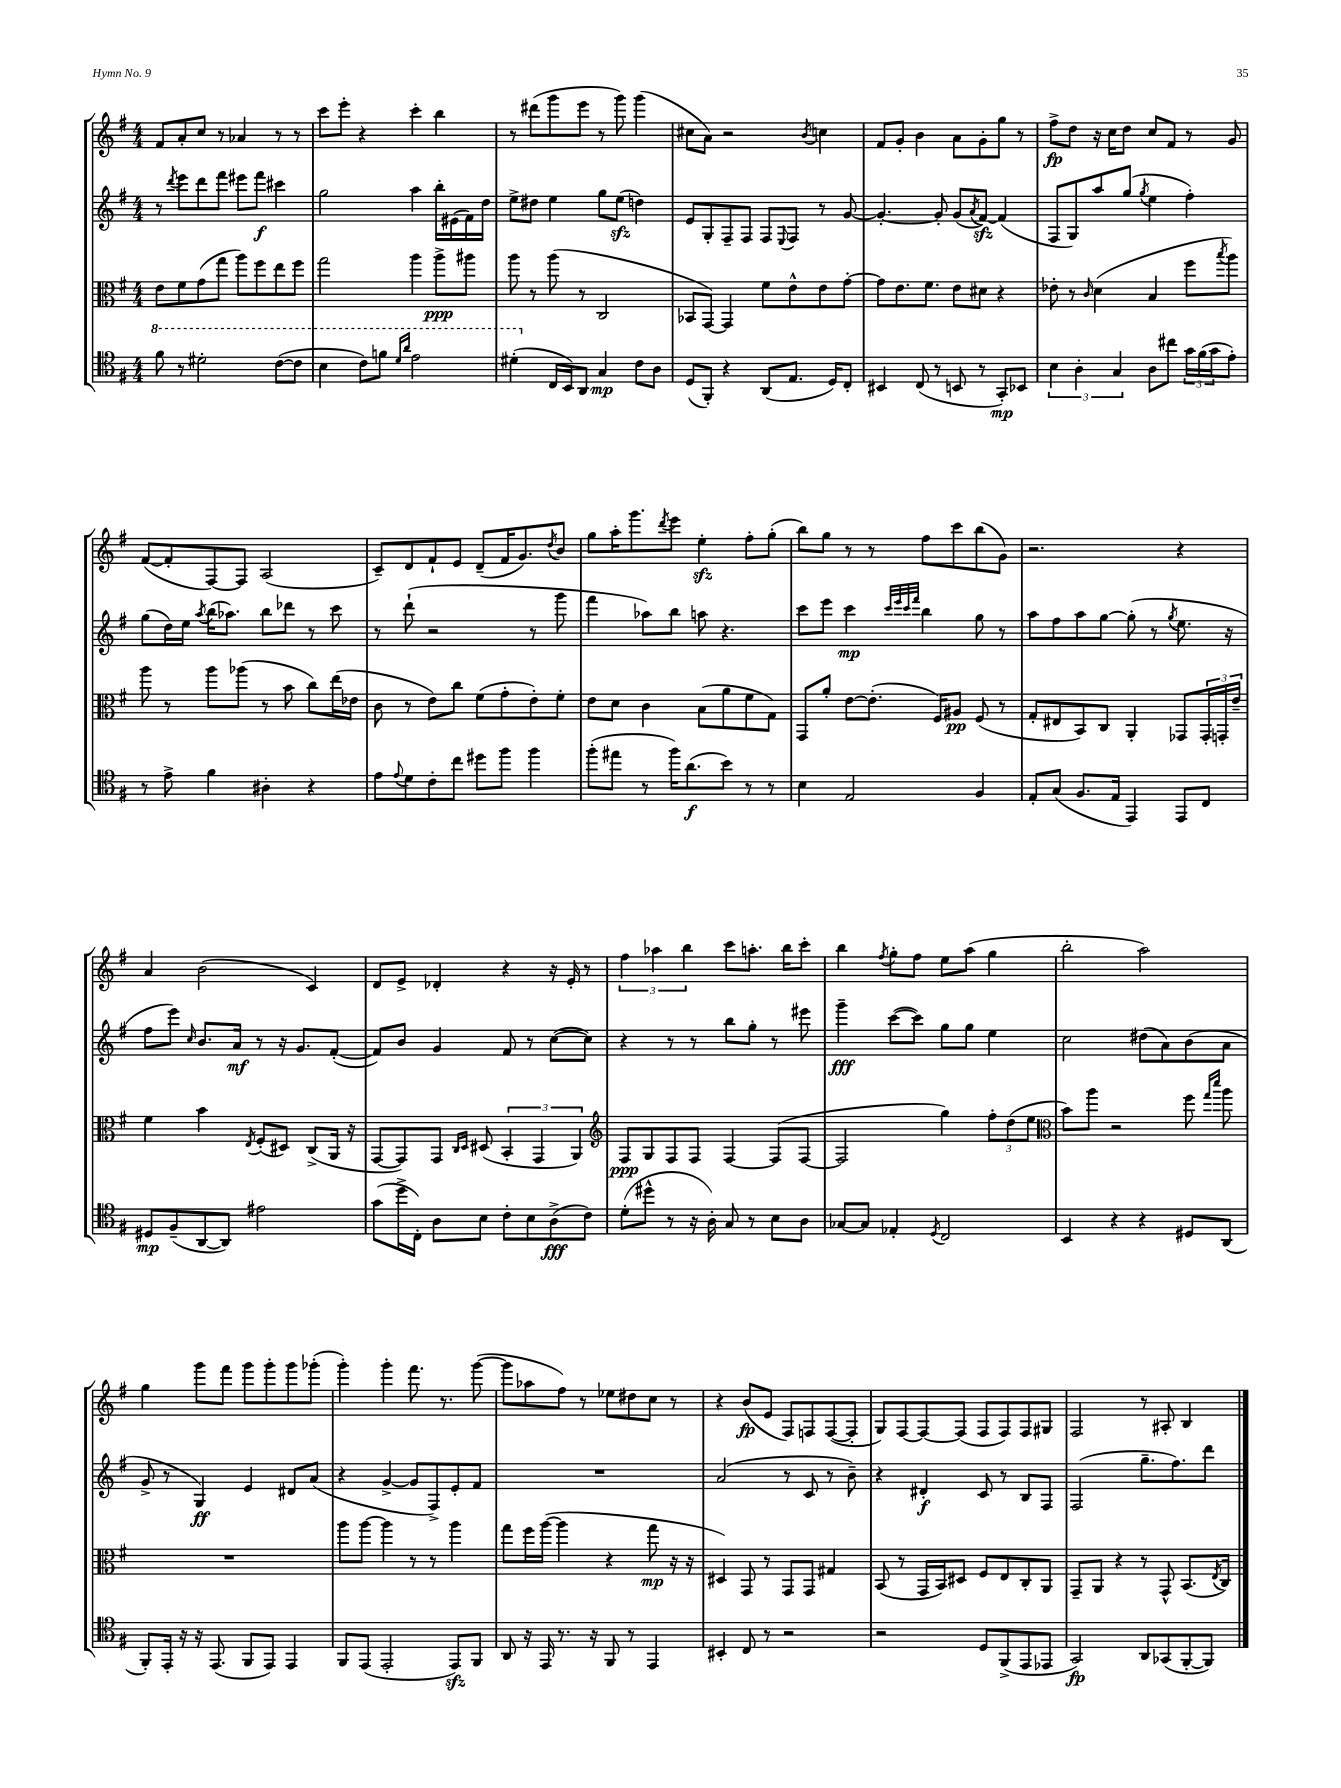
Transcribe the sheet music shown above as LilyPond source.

<<
\new StaffGroup <<
\new Staff = "s0" {
    \clef treble \key g \major \numericTimeSignature \time 4/4
    fis'8 a'8-. c''8 r8 aes'4 r8 r8 |
    c'''8 e'''8-. r4 c'''4-. b''4 |
    r8 dis'''8( g'''8 e'''8 r8 g'''8) g'''4( |
    cis''8 a'8) r2 \acciaccatura { b'8 } c''4 |
    fis'8 g'8-. b'4 a'8 g'8-. g''8 r8 |
    fis''8->\fp d''8 r16 c''16 d''8 c''8 fis'8 r8 g'8 |
    fis'8~( fis'8-. fis8~) fis8 a2( |
    c'8--) d'8 fis'8-! e'8 d'8--( fis'16 g'8.) \acciaccatura { d''8 } b'8 |
    g''8 a''16-. g'''8. \acciaccatura { d'''8 } e'''8 e''4-.\sfz fis''8-. g''8-.( |
    b''8) g''8 r8 r8 fis''8 c'''8 b''8( g'8) |
    r2. r4 |
    a'4 b'2( c'4) |
    d'8 e'8-> des'4-. r4 r16 e'16-. r8 |
    \tuplet 3/2 { fis''4 aes''4 b''4 } c'''8 a''8.-. b''16 c'''8-. |
    b''4 \acciaccatura { fis''8 } g''8-. fis''8 e''8 a''8( g''4 |
    b''2-. a''2) |
    g''4 g'''8 fis'''8 g'''8 g'''8-. g'''8 ges'''8-.( |
    g'''4-.) g'''4-. fis'''8. r8. g'''8~( |
    g'''8 aes''8 fis''8) r8 ees''8 dis''8 c''8 r8 |
    r4 b'8\fp( e'8 fis8) f8 f8~( f8-. |
    g8) fis8~ fis8~ fis8( fis8 fis8) fis8 gis8 |
    fis2 r8 ais8-. b4 \bar "|." |
}
\new Staff = "s1" {
    \clef treble \key g \major \numericTimeSignature \time 4/4
    r8 \acciaccatura { d'''8 } e'''8 d'''8 fis'''8 eis'''8 fis'''8\f cis'''4 |
    g''2 a''4 b''16-. eis'16( fis'16) d''16 |
    e''8-> dis''8 e''4 g''8 e''8\sfz( d''4) |
    e'8 g8-. fis8-- fis8 fis8 \appoggiatura { e8 } fis8 r8 g'8~ |
    g'4.~-. g'8-. g'8( \acciaccatura { a'8 } fis'8~\sfz) fis'4( |
    fis8 g8) a''8 g''8( \acciaccatura { g''8 } e''4 fis''4-.) |
    g''8( d''16) e''16 \acciaccatura { a''8 } b''16( aes''8.) b''8 des'''8 r8 c'''8 |
    r8 d'''8-!( r2 r8 g'''8 |
    fis'''4 aes''8) b''8 a''8 r4. |
    c'''8 e'''8 c'''4\mp \grace { c'''32 e'''32 c'''32 fis'''32 } b''4 g''8 r8 |
    a''8 fis''8 a''8 g''8~ g''8-.( r8 \acciaccatura { g''8 } e''8. r16 |
    fis''8 e'''8) \grace { c''16 } b'8. a'16\mf r8 r16 g'8. fis'8~-.( |
    fis'8) b'8 g'4 fis'8 r8 c''8~( c''8) |
    r4 r8 r8 b''8 g''8-. r8 eis'''8 |
    g'''4--\fff c'''8~( c'''8) g''8 g''8 e''4 |
    c''2 dis''8( a'8) b'8( a'8 |
    g'8-> r8 g4\ff) e'4 dis'8 a'8( |
    r4 g'4~-> g'8 fis8->) e'8-. fis'8 |
    R1 |
    a'2( r8 c'8 r8 b'8--) |
    r4 dis'4-.\f c'8 r8 b8 fis8 |
    fis2( g''8.-- fis''8.) d'''8 \bar "|." |
}
\new Staff = "s2" {
    \clef alto \key g \major \numericTimeSignature \time 4/4
    e'8 fis'8 g'8( g''8 a''8) fis''8 e''8 fis''8 |
    g''2 a''4 a''8->\ppp ais''8 |
    a''8 r8 a''8( r8 c2 |
    bes,8 g,8~) g,4 fis'8 e'8-^ e'8 g'8~-. |
    g'8 e'8. fis'8. e'8 dis'8 r4 |
    ees'8-. r8 \grace { c'16 } d'4( b4 fis''8 \acciaccatura { b''8 } a''8) |
    a''8 r8 a''8 aes''8( r8 b'8 c''8) e''16( ees'16 |
    c'8 r8 e'8) c''8 fis'8( g'8-. e'8-.) fis'8-. |
    e'8 d'8 c'4 b8( a'8 fis'8 g8) |
    g,8 a'8-. e'8~ e'8.-.( fis16) ais8\pp fis8( r8 |
    g8-. eis8 b,8) c8 a,4-. ges,8 \tuplet 3/2 { ges,16-. g,16-. e'16-- } |
    fis'4 b'4 \acciaccatura { e8 } fis8-.( dis8) c8->( a,16 r16 |
    g,8~ g,8) g,8 \grace { c16 d16 } dis8( \tuplet 3/2 { b,4-. g,4 a,4) } |
    \clef treble fis8\ppp g8 fis8 fis8 fis4~ fis8( fis8~ |
    fis2 g''4) \tuplet 3/2 { fis''8-. d''8( e''8 } |
    \clef alto b'8) a''8 r2 fis''8 \grace { g''16 d'''16 } a''8 |
    R1 |
    a''8 a''8~ a''4 r8 r8 a''4 |
    g''8 fis''16 a''16~( a''4 r4 g''8\mp r16 r16 |
    dis4) g,8 r8 g,8 g,8 gis4 |
    b,8( r8 g,16 b,16) dis8 fis8 e8 c8-. a,8 |
    g,8-- a,8 r4 r8 g,8-^ b,8.( \acciaccatura { e8 } c16) \bar "|." |
}
\new Staff = "s3" {
    \clef tenor \key g \major \numericTimeSignature \time 4/4
    \ottava #1 fis''8 r8 dis''2-. c''8~( c''8 |
    b'4 c''8) f''8 \grace { d''16 a''16 } e''2 |
    dis''4-.( \ottava #0 c16 b,16) a,8 g4\mp c'8 a8 |
    d8( fis,8-.) r4 a,8( e8. d16) c8-. |
    bis,4 c8( r8 b,8 r8 g,8-.\mp) bes,8 |
    \tuplet 3/2 { b4 a4-. g4 } a8 cis''8 \tuplet 3/2 { g'16 fis'16( g'16 } e'8-.) |
    r8 e'8-> fis'4 ais4-. r4 |
    e'8 \appoggiatura { e'8 } d'8 c'8-. c''8 dis''8 fis''8 fis''4 |
    fis''8-.( eis''8 r8 fis''16) a'8.\f( b'8) r8 r8 |
    b4 e2 fis4 |
    e8-. g8( fis8. e16 e,4) e,8 c8 |
    dis8\mp fis8--( a,8~ a,8) eis'2 |
    g'8( d''16-> c16-.) a8 b8 c'8-. b8 a8->\fff( c'8) |
    d'8-.( dis''8-^ r8 r16 a16-.) g8 r8 b8 a8 |
    ges8~ ges8 ees4-. \acciaccatura { d8 } c2 |
    b,4 r4 r4 dis8 a,8( |
    fis,8-.) e,16-. r16 r16 e,8.( fis,8 e,8) e,4 |
    fis,8 e,8( e,2-. e,8\sfz) fis,8 |
    a,8 r16 e,16 r8. r16 fis,8 r8 e,4 |
    bis,4-. c8 r8 r2 |
    r2 d8 fis,8->( e,8 ees,8 |
    g,2\fp) a,8 ges,8( fis,8~-. fis,8) \bar "|." |
}
>>
>>
\layout { \context { \Score \remove "Bar_number_engraver" } }
